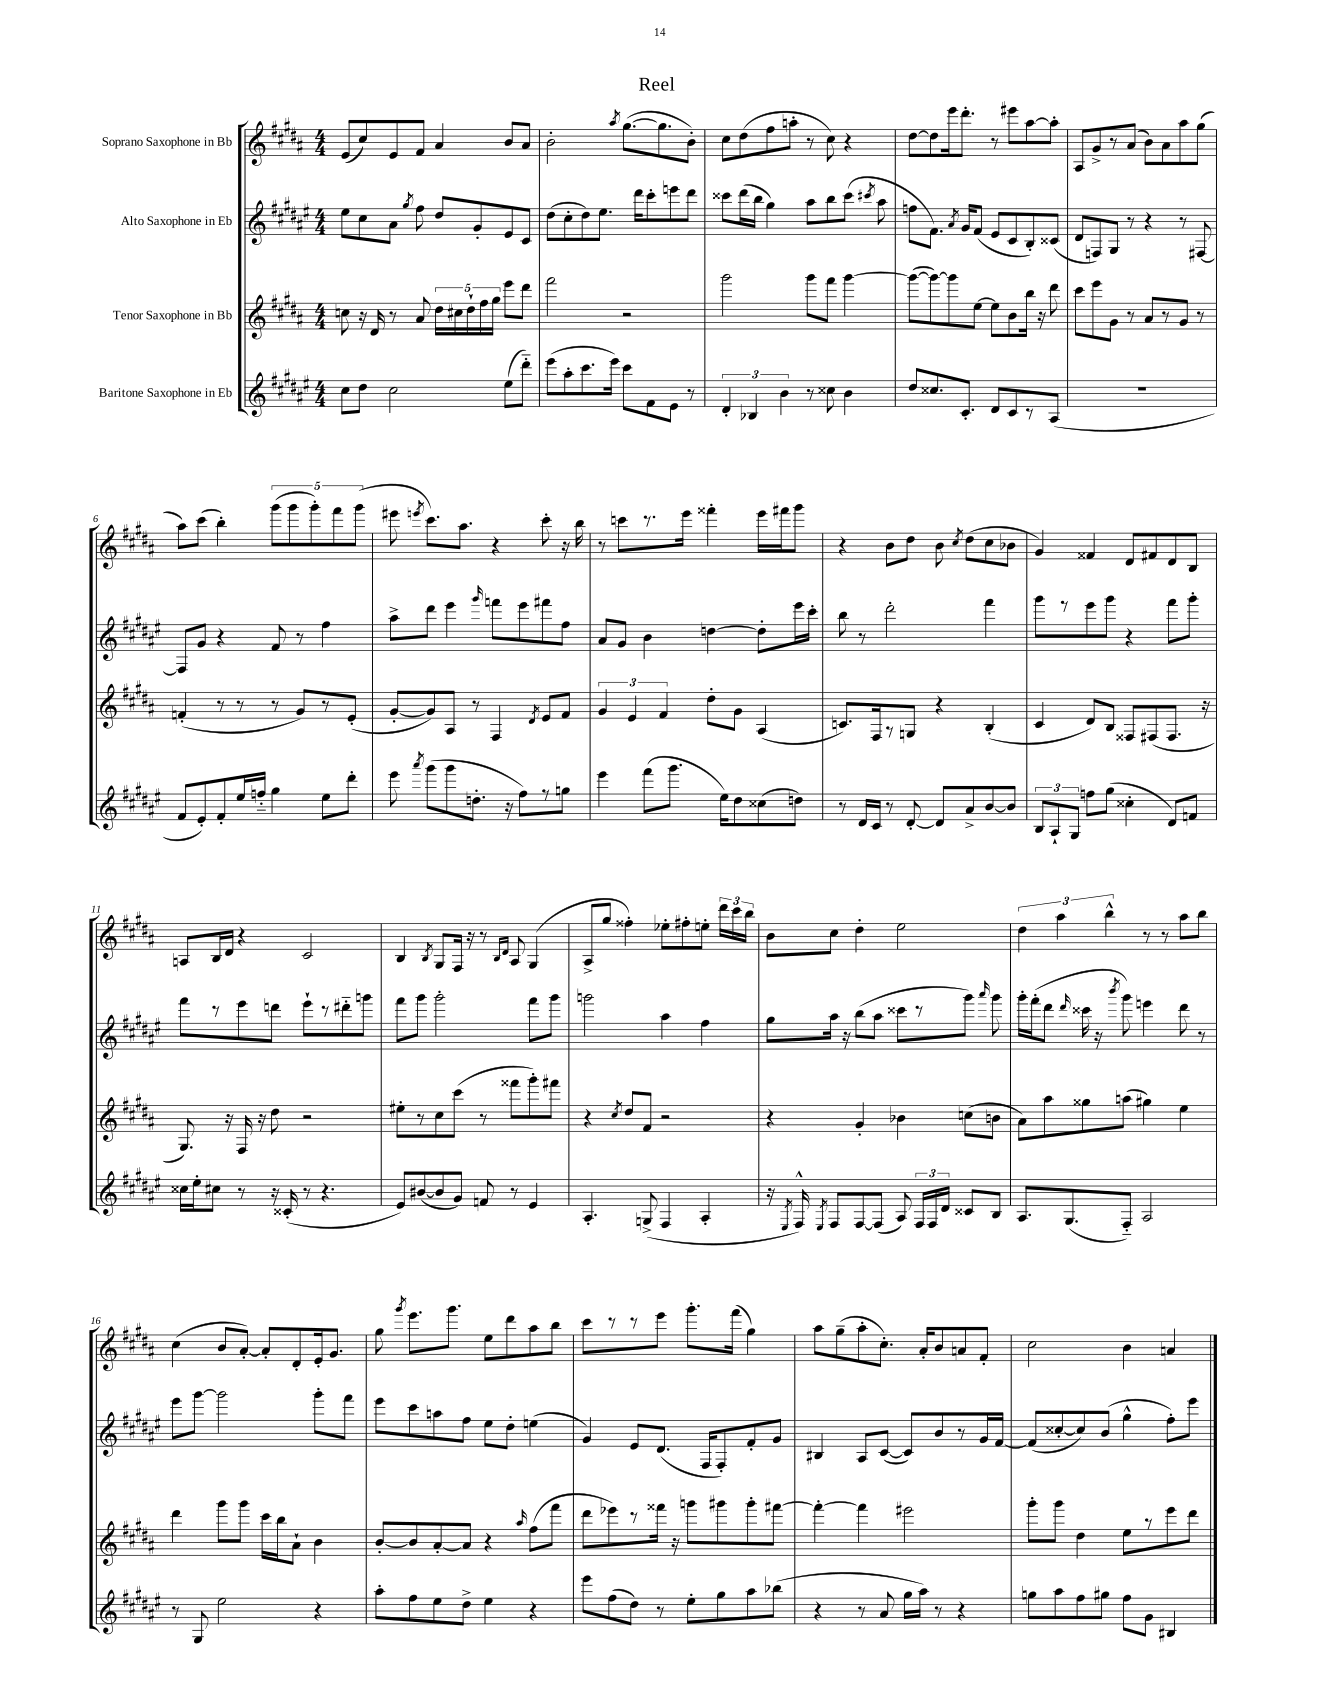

**kern	**kern	**kern	**kern
*staff4	*staff3	*staff2	*staff1
*clefG2	*clefG2	*clefG2	*clefG2
*k[f#c#g#d#a#e#]	*k[f#c#g#d#a#]	*k[f#c#g#d#a#e#]	*k[f#c#g#d#a#]
*M4/4	*M4/4	*M4/4	*M4/4
8cc#	8cc	8ee#	(8e
8dd#	16r	8cc#	8cc#)
.	16d#	.	.
2cc#	8r	8a#	8e
.	.	8qgg#	.
.	8a#	8ff#	8f#
.	20dd#	8dd#	4a#
.	20cc#	.	.
.	20dd#`	.	.
.	.	8g#'	.
.	20ff#	.	.
.	20gg#	.	.
(8ee#	8eee	8e#	8b
8ddd#'~)	8ddd#	8c#	8a#
=	=	=	=
(8eee#	2fff#	(8dd#	2b'
8aa#'	.	8cc#'	.
8.ccc#	.	8dd#)	.
.	.	8.ee#	.
16eee#)	.	.	.
.	.	.	8qaa#
8ccc#	2r	.	([8.gg#
.	.	16ddd#	.
8f#	.	8ccc#'	.
.	.	.	8.gg#]
8e#	.	8eee	.
8r	.	8ddd#	8b')
=	=	=	=
6d#'	2ggg#	8ccc##	8cc#
.	.	(16ddd#	(8dd#
6B-	.	.	.
.	.	16bb	.
.	.	4gg#)	8ff#
6b	.	.	.
.	.	.	8aa'
8r	8ggg#	8aa#	8r
8cc##	8fff#	8bb	8cc#)
4b	[4ggg#	(8ccc##	4r
.	.	8qccc#	.
.	.	8aa#	.
=	=	=	=
8dd#	(8ggg#_	8ff	[8dd#
8.cc##	8ggg#_)	8.f#)	8dd#]
.	8ggg#]	.	16eee
.	.	8qa#	.
8.c#'	.	16g#	8.ddd#'
.	[8ee	(8f#	.
8d#	8ee]	8e#	8r
8c#	8b	8c#	8eee#
8r	16bb	8B')	[8aa#
.	16r	.	.
(8A#	8ddd#	(8c##	8aa#']
=	=	=	=
1r	8ccc#	8d#	8A#
.	8eee	8F)	8g#^
.	8g#	8G#	8r
.	8r	8r	(8a#
.	8a#	4r	8b)
.	8r	.	8a#
.	8g#	8r	8aa#
.	8r	[8F#	(8gg#
=	=	=	=
8f#	(4f'	8F#]	8aa#)
8e#')	.	8g#	(8ccc#
8f#'	8r	4r	4bb')
16ee#	8r	.	.
16ff'~	.	.	.
4gg#	8r	8f#	(10ggg#
.	.	.	10ggg#
.	8g#)	8r	.
.	.	.	10ggg#')
8ee#	8r	4ff#	.
.	.	.	10fff#
8ddd#'	(8e'	.	.
.	.	.	(10ggg#
=	=	=	=
8eee#	[8g#'	8aa#^	8eee#
8qaaa#	.	.	8qeee
(8ggg#	8g#])	8ddd#	8.ccc#)
8ggg#	8A#	4eee#	.
.	.	.	8.aa#
8.dd'	8r	.	.
.	.	16qqggg#	.
.	4F#	8fff	4r
16r	.	.	.
8ff#)	.	8eee#	.
.	8qd#	.	.
8r	8e	8fff#	8ccc#'
8gg	8f#	8ff#	16r
.	.	.	16bb
=	=	=	=
4eee#	6g#	8a#	8r
.	.	8g#	8ccc
.	6e	.	.
(8fff#	.	4b	8.r
.	6f#	.	.
8.ggg#	.	.	.
.	.	.	16eee
.	8dd#'	[4dd	4fff##'
16ee#)	.	.	.
8dd#	8g#	.	.
(8cc##	(4A#	8dd']	16eee
.	.	.	16fff#
8dd)	.	16eee#	8ggg#
.	.	16ccc#'	.
=	=	=	=
8r	8.c)	8bb	4r
16d#	.	8r	.
16c#	16F#	.	.
8r	8r	2ddd#'	8b
[8d#'	8G	.	8dd#
8d#]	4r	.	8b
.	.	.	8qcc#
8a#^	.	.	(8dd#
[8b	(4B'	4fff#	8cc#
8b]	.	.	8b-
=	=	=	=
12B	4c#	8ggg#	4g#)
12A#`	.	.	.
.	.	8r	.
12G#	.	.	.
8ff	8d#)	8eee#	4f##
(8gg#	8B	8ggg#	.
4cc##'	8F##	4r	8d#
.	(8F#	.	8f#
8d#)	8.F#	8fff#	8d#
8f	.	8ggg#'	8B
.	16r	.	.
=	=	=	=
16cc##	8.G#)	8fff#	8A
16ee#'	.	.	.
8cc#	.	8r	16B
.	16r	.	16d#
8r	16F#	8eee#	4r
.	16r	.	.
16r	8dd#	8ddd	.
(16c##'	.	.	.
8r	2r	8eee#`	2c#
4.r	.	8r	.
.	.	8ddd#'~	.
.	.	8ggg	.
=	=	=	=
8e#)	8ee#'	8fff#	4B
([8b#	8r	8ggg#	.
.	.	.	8qB
8b#]	8cc#	2ggg#'	8G#
8g#)	(8ccc#	.	16F#
.	.	.	16r
8f	8r	.	8r
.	.	.	16qqB
.	.	.	16qqd#
8r	8fff##	.	8A#
4e#	8ggg#')	8fff#	(4G#
.	8fff#	8ggg#	.
=	=	=	=
4.A#'	4r	2ggg	8A#^
.	.	.	8gg#
.	8qcc#	.	.
.	8dd#	.	4ff##')
(8G^	8f#	.	.
4F#	2r	4aa#	8ee-'
.	.	.	8ff#'
4A#'	.	4ff#	8ee'
.	.	.	24ddd#
.	.	.	24ccc#
.	.	.	24bb
=	=	=	=
16r	4r	8gg#	8b
8qE#	.	.	.
16F#^^)	.	.	.
8qE#	.	.	.
8F#	.	16aa#	8cc#
.	.	16r	.
[8F#	4g#'	(8bb	4dd#'
(8F#]	.	8aa#	.
8A#)	4b-	8ccc##	2ee
24F#	.	8r	.
24F#	.	.	.
24d#	.	.	.
8c##	(8cc	8ggg#)	.
.	.	16qqaaa#	.
8B	8b	8ggg#	.
=	=	=	=
8.A#	8a#)	16ggg#'	6dd#
.	.	(16fff#'	.
.	8aa#	8ddd#	.
.	.	.	6aa#
(8.G#	.	.	.
.	.	16qqddd#	.
.	8gg##	16ccc##	.
.	.	16r	.
.	.	.	6bb^^
.	.	8qbbb	.
8F#'~)	(8aa	8ggg#)	.
2A#	4gg#)	4eee	8r
.	.	.	8r
.	4ee	8ddd#	8aa#
.	.	8r	8bb
=	=	=	=
8r	4ddd#	8eee#	(4cc#
8G#	.	[8ggg#	.
2ee#	8ggg#	2ggg#]	8b
.	8ggg#	.	[8a#')
.	16ccc#	.	8a#']
.	16bb	.	.
.	8a#`	.	8d#'
4r	4b	8ggg#'	16e'
.	.	.	8.g#
.	.	8fff#	.
=	=	=	=
8aa#'	[8b'	8eee#	8gg#
.	.	.	8qggg#
8ff#	8b]	8ccc#	8.eee
8ee#	[8a#'	8aa	.
.	.	.	8.ggg#
8dd#^	8a#]	8ff#	.
4ee#	4r	8ee#	8ee
.	.	8dd#'	8ddd#
.	16qqaa#	.	.
4r	(8ff#	(4ee	8aa#
.	8fff#	.	8bb
=	=	=	=
8eee#	8ddd#	4g#)	8ccc#
(8ff#	8eee-)	.	8r
8dd#)	8r	8e#	8r
8r	16fff##	(8.d#	8eee
.	16r	.	.
8ee#'	8ggg	.	8.ggg#'
.	.	16F#	.
8gg#	8ggg#	8F#')	.
.	.	.	(16fff#
8aa#	8ggg#'	8f#'	4gg#)
(8bb-	[8fff#	8g#	.
=	=	=	=
4r	4fff#'_	4B#	8aa#
.	.	.	(8gg#~
8r	4fff#]	8A#	8aa#'
8a#	.	([8c#	8.cc#')
16gg#	2eee#	8c#])	.
16aa#)	.	.	16a#'
8r	.	8b	8b
4r	.	8r	8a
.	.	16g#	8f#'
.	.	[16f#	.
=	=	=	=
8gg	8ggg#'	(8f#]	2cc#
8aa#	8ggg#	[8cc##'	.
8ff#	4dd#	8cc##])	.
8gg#	.	(8b	.
8ff#	8ee	4gg#^^	4b
8g#	8r	.	.
4B#	8eee	8ff#')	4a
.	8ddd#	8eee#	.
==	==	==	==
*-	*-	*-	*-
